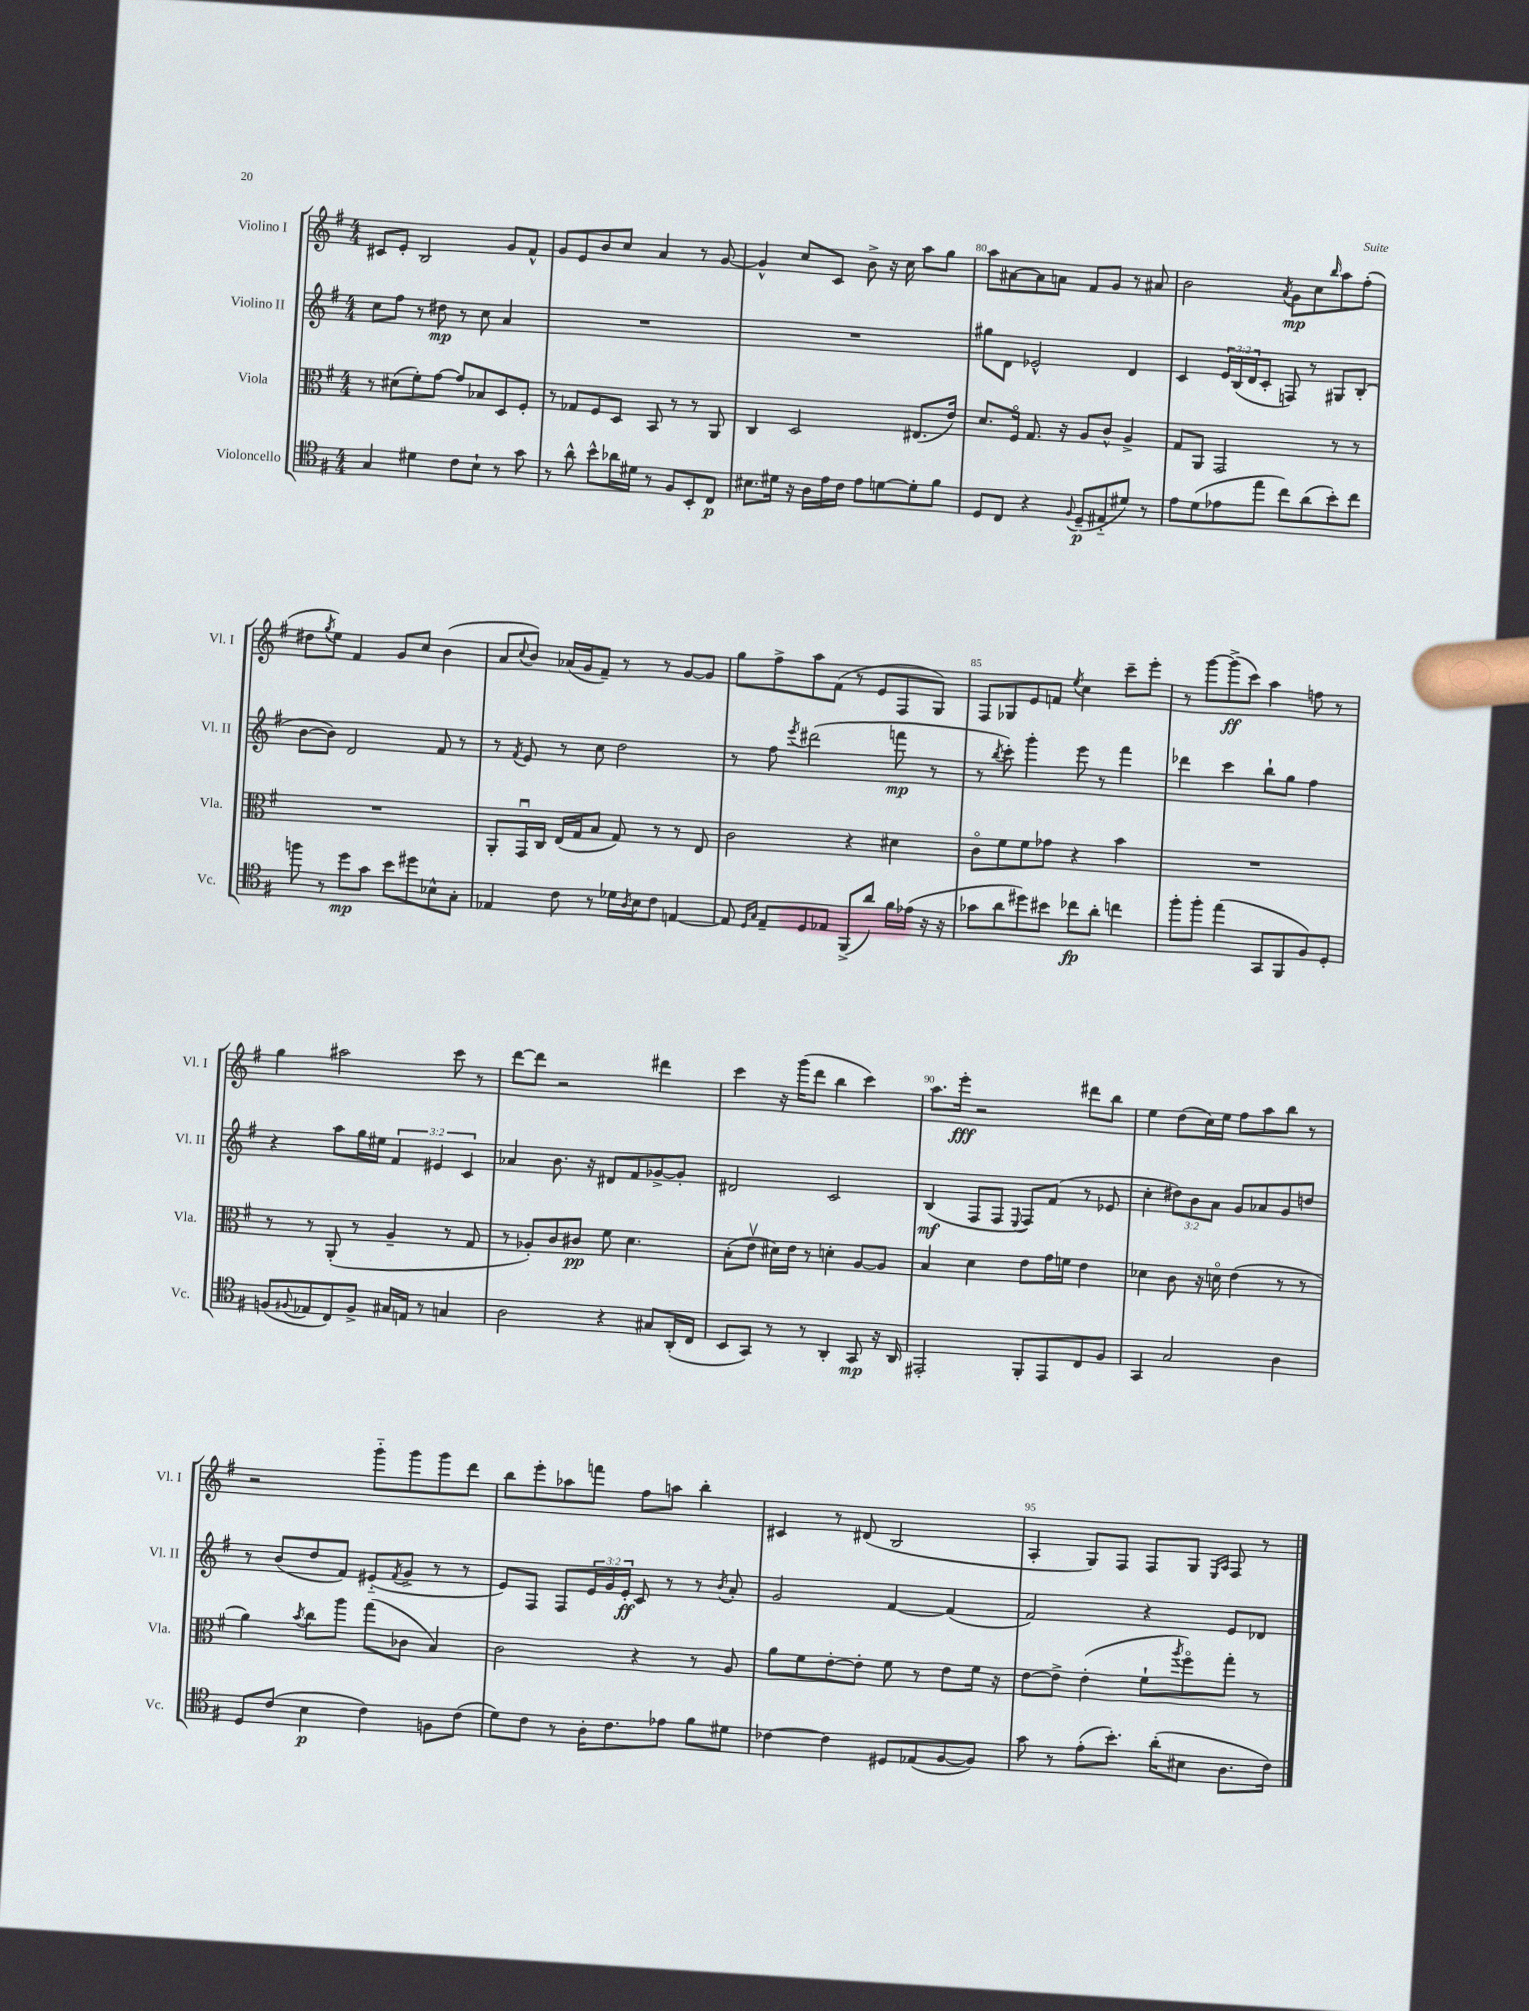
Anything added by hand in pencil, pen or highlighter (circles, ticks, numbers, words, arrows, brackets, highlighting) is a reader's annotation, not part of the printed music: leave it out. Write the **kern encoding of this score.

**kern	**dynam	**kern	**dynam	**kern	**dynam	**kern	**dynam
*part4	*part4	*part3	*part3	*part2	*part2	*part1	*part1
*staff4	*staff4	*staff3	*staff3	*staff2	*staff2	*staff1	*staff1
*I"Violoncello	*	*I"Viola	*	*I"Violino II	*	*I"Violino I	*
*I'Vc.	*	*I'Vla.	*	*I'Vl. II	*	*I'Vl. I	*
*clefC4	*	*clefC3	*	*clefG2	*	*clefG2	*
*k[f#]	*	*k[f#]	*	*k[f#]	*	*k[f#]	*
*M4/4	*	*M4/4	*	*M4/4	*	*M4/4	*
=77	=77	=77	=77	=77	=77	=77	=77
4G/	.	8r	.	8cc\L	.	8c#X/L	.
.	.	(8d#X\L	.	8ff#\J	.	8e'/J	.
4d#X\	.	8f#'\)	.	8r	.	2B/	.
.	.	[8g\J	.	8dd#X\	mp	.	.
8c\L	.	8g/L]	.	8r	.	.	.
8B`\J	.	8B-X/	.	8cc\	.	.	.
8r	.	8D/	.	4a/	.	8g/L	.
8g\	.	8F#'/J	.	.	.	8f#^^/J	.
=78	=78	=78	=78	=78	=78	=78	=78
8r	.	8r	.	1r	.	8g/L	.
8a^^\	.	8G-X/L	.	.	.	8e/	.
8b^^\L	.	8F#/	.	.	.	8b/	.
16a-X\L	.	8D/J	.	.	.	8cc/J	.
16d#X\JJ	.	.	.	.	.	.	.
8r	.	8BB/	.	.	.	4a/	.
8F#/L	.	8r	.	.	.	.	.
8BB'/	.	8r	.	.	.	8r	.
8C/J	p	8AA/	.	.	.	[8g/	.
=79	=79	=79	=79	=79	=79	=79	=79
8.B#X\L	.	4C/	.	1r	.	4g^^/]	.
16d#X\Jk	.	.	.	.	.	.	.
16r	.	2D/	.	.	.	8cc/L	.
16A\LL	.	.	.	.	.	.	.
16e\	.	.	.	.	.	8c/J	.
16c\JJ	.	.	.	.	.	.	.
8e\L	.	.	.	.	.	8b^\	.
[8dn\	.	.	.	.	.	16r	.
.	.	.	.	.	.	16cc\	.
8d'\]	.	(8.E#X/L	.	.	.	8aa\L	.
8f#\J	.	.	.	.	.	8gg\J	.
.	.	16e/Jk)	.	.	.	.	.
=80	=80	=80	=80	=80	=80	=80	=80
8D/L	.	8.d/L	.	8gg#X\L	.	8aa\L	.
8C/J	.	.	.	8d\J	.	[8a#X\	.
.	.	16F#/Jk	.	.	.	.	.
4r	.	8.G/	.	2e-X^^/	.	8a#\]	.
.	.	.	.	.	.	8an\J	.
.	.	16r	.	.	.	.	.
8qqF#/	.	.	.	.	.	.	.
(8D~/L	p	8A/L	.	.	.	8f#/L	.
8E#X/	.	8c^^/J	.	.	.	8g/J	.
8d#X/J)	.	4A^/	.	4d/	.	8r	.
8r	.	.	.	.	.	8a#X/	.
=81	=81	=81	=81	=81	=81	=81	=81
8e\L	.	8G/L	.	4c/	.	2b\	.
(8d\	.	8AA/J	.	.	.	.	.
8e-X\	.	2GG/	.	24e/LL	.	.	.
.	.	.	.	(24B/	.	.	.
.	.	.	.	24d/J	.	.	.
8ee\J	.	.	.	8c'/J	.	.	.
.	.	.	.	.	.	8qa/	.
8cc\L)	.	.	.	8Fn/)	.	8g\L	mp
(8a\	.	.	.	8r	.	8cc\	.
.	.	.	.	.	.	16qqbb/	.
8b'\)	.	8r	.	8G#X/L	.	8aa\	.
8cc\J	.	8r	.	(8B'/J	.	(8ff#'\J	.
!!LO:LB:g=z
=82	=82	=82	=82	=82	=82	=82	=82
8ffn\	.	1r	.	[8b\L	.	8dd#X\L	.
.	.	.	.	.	.	8qgg/	.
8r	.	.	.	8b\J])	.	8ee\J)	.
8dd\L	mp	.	.	2d/	.	4f#/	.
8g\J	.	.	.	.	.	.	.
8b\L	.	.	.	.	.	8g/L	.
8dd#X\	.	.	.	.	.	8cc/J	.
8B-X^^\	.	.	.	8f#/	.	(4b\	.
8G'\J	.	.	.	8r	.	.	.
=83	=83	=83	=83	=83	=83	=83	=83
4E-X/	.	8AA'/L	.	8r	.	8a/L	.
.	.	.	.	8qf#/	.	8qqcc/	.
.	.	16GGu/L	.	8e/	.	8b/J)	.
.	.	16C/JJ	.	.	.	.	.
8c\	.	(16E/LL	.	8r	.	(16a-X/LL	.
.	.	16G/J	.	.	.	16g/J	.
8r	.	8B/J	.	8cc\	.	8f#~/J)	.
16d-X\LL	.	8G/)	.	2dd\	.	8r	.
8qA/	.	.	.	.	.	.	.
16B\J	.	.	.	.	.	.	.
8c\J	.	8r	.	.	.	8r	.
[4En/	.	8r	.	.	.	[8g/L	.
.	.	8E/	.	.	.	8g/J]	.
=84	=84	=84	=84	=84	=84	=84	=84
8E/]	.	2c\	.	8r	.	8gg\L	.
16qqD/LL	.	.	.	.	.	.	.
16qqG/JJ	.	.	.	.	.	.	.
8E~/L	.	.	.	8ff#\	.	8ff#^\	.
.	.	.	.	8qeee/	.	.	.
8D/	.	.	.	(2ddd#X\	.	8aa\	.
8E-X/J	.	.	.	.	.	(8f#\J	.
(8FF#^/L	.	4r	.	.	.	8r	.
8a/J)	.	.	.	.	.	8e/L	.
16f#\LL	.	4d#X\	.	8fffn\	mp	8F#/	.
(16e-X\JJ	.	.	.	.	.	.	.
16r	.	.	.	8r	.	8G/J)	.
16r	.	.	.	.	.	.	.
=85	=85	=85	=85	=85	=85	=85	=85
8g-X\L	.	8c\L	.	8r	.	8F#/L	.
.	.	.	.	8qbb/	.	.	.
8a\	.	8f#\	.	8ccc'\)	.	8G-X/	.
8dd#X\)	.	8f#\	.	4ggg'\	.	8e/	.
8b#X\J	.	8g-X\J	.	.	.	8fn/J	.
.	.	.	.	.	.	8qee/	.
8cc-X\L	fp	4r	.	8eee\	.	4cc\	.
8a'\J	.	.	.	8r	.	.	.
4ccn\	.	4b\	.	4fff#\	.	8ccc~\L	.
.	.	.	.	.	.	8eee'\J	.
=86	=86	=86	=86	=86	=86	=86	=86
8ff#'\L	.	1r	.	4ddd-X\	.	8r	.
8ff#'\J	.	.	.	.	.	[8ggg\L	.
(4ee\	.	.	.	4ccc\	.	(8ggg^\]	ff
.	.	.	.	.	.	8ccc\J)	.
8GG/L	.	.	.	8bb`\L	.	4aa\	.
8FF#/	.	.	.	8gg\J	.	.	.
8F#/)	.	.	.	4ff#\	.	8ffn\	.
8D'/J	.	.	.	.	.	8r	.
!!LO:LB:g=z
=87	=87	=87	=87	=87	=87	=87	=87
(8Fn/L	.	8r	.	4r	.	4gg\	.
8qqF#X/	.	.	.	.	.	.	.
8E-X/	.	8r	.	.	.	.	.
8C/)	.	(8AA'/	.	8aa\L	.	2aa#X\	.
8F#^/J	.	8r	.	16gg\L	.	.	.
.	.	.	.	16ee#X\JJ	.	.	.
16G#X/LL	.	4A~/	.	6f#/	.	.	.
16En/JJ	.	.	.	.	.	.	.
8r	.	.	.	.	.	.	.
.	.	.	.	6e#X/	.	.	.
4Gn/	.	8r	.	.	.	8ccc\	.
.	.	.	.	6c/	.	.	.
.	.	8G/	.	.	.	8r	.
=88	=88	=88	=88	=88	=88	=88	=88
2A\	.	8r	.	4a-X/	.	[8ddd\L	.
.	.	8A-X'/L)	.	.	.	8ddd\J]	.
.	.	8c/	.	8.b\	.	2r	.
.	.	8c#X/J	pp	.	.	.	.
.	.	.	.	16r	.	.	.
4r	.	8f#\	.	8d#X/L	.	.	.
.	.	4.d\	.	8f#/	.	.	.
8G#X/L	.	.	.	[8g-X^/	.	4ddd#X\	.
(16AA'/L	.	.	.	8g-'/J]	.	.	.
16C/JJ	.	.	.	.	.	.	.
=89	=89	=89	=89	=89	=89	=89	=89
8BB/L	.	(8B'\L	.	2d#X/	.	4ccc\	.
8GG/J)	.	8ev\J	.	.	.	.	.
8r	.	16d#X\LL)	.	.	.	16r	.
.	.	16e\JJ	.	.	.	(16ggg\KL	.
8r	.	8r	.	.	.	8ddd\J	.
4AA'/	.	4dn'\	.	2c/	.	4bb\	.
8GG/	mp	[8A/L	.	.	.	4ccc\)	.
16r	.	8A/J]	.	.	.	.	.
16AA/	.	.	.	.	.	.	.
=90	=90	=90	=90	=90	=90	=90	=90
2EE#X'/	.	4B/	.	(4B/	mf	8.aa\L	.
.	.	.	.	.	.	16eee'\Jk	fff
.	.	4d\	.	8F#/L	.	2r	.
.	.	.	.	8F#/J	.	.	.
.	.	.	.	8qqE/	.	.	.
8FF#'/L	.	8e\L	.	8F#/L)	.	.	.
8EE#/	.	16g\L	.	(8f#/J	.	.	.
.	.	16fn\JJ	.	.	.	.	.
8C/	.	4e\	.	8r	.	8ddd#X\L	.
8F#/J	.	.	.	8e-X/	.	8bb\J	.
=91	=91	=91	=91	=91	=91	=91	=91
4GG/	.	4d-X\	.	4cc'\	.	4ee\	.
2G/	.	8c\	.	12dd#X\L)	.	(8dd\L	.
.	.	.	.	12b\	.	.	.
.	.	16r	.	.	.	16cc\L)	.
.	.	.	.	12a\J	.	.	.
.	.	16dn\	.	.	.	16ee\JJ	.
.	.	(4e\	.	8g/L	.	8ff#\L	.
.	.	.	.	8a-X/	.	8aa\	.
4A\	.	8r	.	8g/	.	8bb\J	.
.	.	8r	.	8ddn/J	.	8r	.
!!LO:LB:g=z
=92	=92	=92	=92	=92	=92	=92	=92
8D/L	.	4a\)	.	8r	.	2r	.
(8c/J	.	.	.	(8b/L	.	.	.
.	.	8qb/	.	.	.	.	.
4B\	p	8cc\L	.	8dd/	.	.	.
.	.	8aa\J	.	8f#/J)	.	.	.
4c\)	.	(8gg\L	.	(8e#X/L	.	8ggg\L	.
.	.	.	.	8qf#/	.	.	.
.	.	8c-X\J	.	8g^/J	.	8ggg\	.
8Fn\L	.	4B/)	.	8r	.	8ggg\	.
(8c\J	.	.	.	8r	.	8ddd\J	.
=93	=93	=93	=93	=93	=93	=93	=93
8d\L)	.	2c\	.	8e/L)	.	8bb\L	.
8c\J	.	.	.	8F#/J	.	8eee'\	.
8r	.	.	.	8F#/L	.	8aa-X\	.
16A'\KL	.	.	.	24e/L	.	8fffn\J	.
.	.	.	.	24g/	.	.	.
8.c\	.	.	.	.	.	.	.
.	.	.	.	24e'/JJ	ff	.	.
.	.	4r	.	8c/	.	8ff#\L	.
8e-X\J	.	.	.	8r	.	8aan\J	.
8f#\L	.	8r	.	8r	.	4bb'\	.
.	.	.	.	8qb/	.	.	.
8d#X\J	.	8A/	.	8a'/	.	.	.
=94	=94	=94	=94	=94	=94	=94	=94
[4c-X\	.	8a\L	.	2g/	.	4c#X/	.
.	.	8f#\	.	.	.	.	.
4c-\]	.	[8e'\	.	.	.	8r	.
.	.	8e'\J]	.	.	.	(8d#X/	.
8D#X/L	.	8f#\	.	[4f#/	.	2B/	.
(8E-X/	.	8r	.	.	.	.	.
[8F#/	.	8e\L	.	(4f#/]	.	.	.
8F#/J])	.	16f#\Jk	.	.	.	.	.
.	.	16r	.	.	.	.	.
=95	=95	=95	=95	=95	=95	=95	=95
8g\	.	[8e\L	.	2f#/)	.	4A'/	.
8r	.	8e^\J]	.	.	.	.	.
(8e'\L	.	(4e'\	.	.	.	8G/L)	.
8.b'\J)	.	.	.	.	.	8F#/J	.
.	.	8f#`\L	.	4r	.	8F#/L	.
(16a'\KL	.	.	.	.	.	.	.
.	.	8qaa/	.	.	.	.	.
8B#X\J	.	8ff#\)	.	.	.	8G/J	.
.	.	.	.	.	.	16qqE/LL	.
.	.	.	.	.	.	16qqA/JJ	.
8.A\L	.	8gg'\J	.	8e/L	.	8F#/	.
.	.	8r	.	8d-X/J	.	8r	.
16c\Jk)	.	.	.	.	.	.	.
==	==	==	==	==	==	==	==
*-	*-	*-	*-	*-	*-	*-	*-
